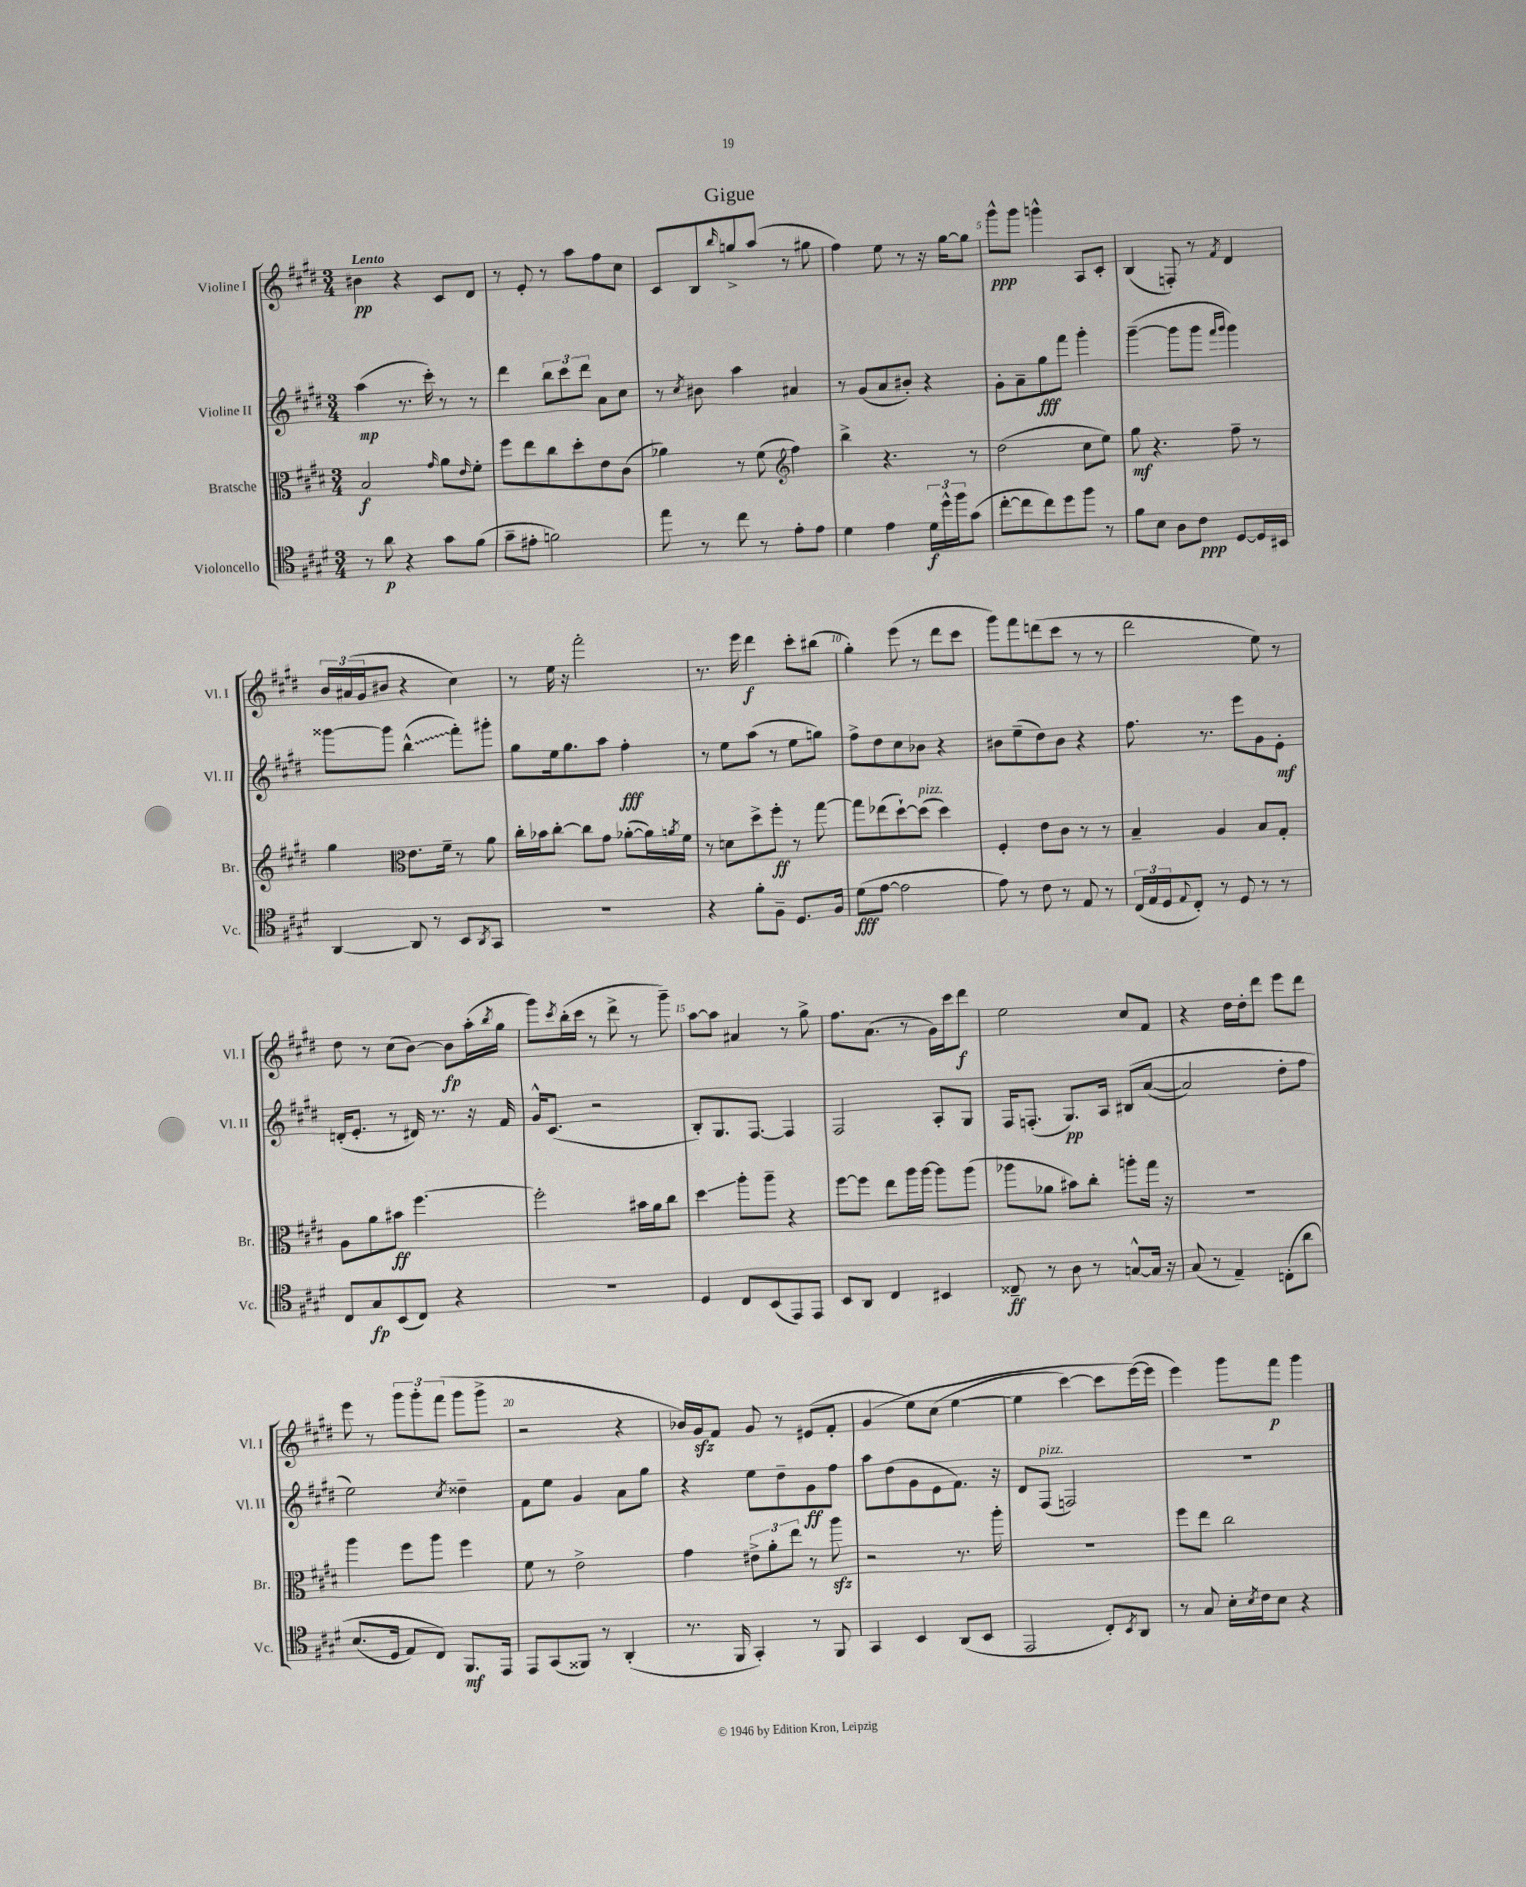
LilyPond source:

\header { title = "Gigue" }
<<
\new StaffGroup <<
\new Staff = "s0" \with { instrumentName = "Violine I" shortInstrumentName = "Vl. I" } {
    \clef treble \key e \major \numericTimeSignature \time 3/4 \tempo "Lento"
    bis'4\pp r4 cis'8 dis'8 |
    r8 e'8-. r8 a''8 fis''8 cis''8 |
    cis'8 b8 \grace { b''16 } g''8-> a''8( r8 gis''8 |
    fis''4) e''8 r8 r16 gis''16~ gis''8 |
    gis'''8-^\ppp gis'''8 g'''4-^ a8 cis'8-. |
    b4( f8-.) r8 \acciaccatura { fis'8 } dis'4 |
    \tuplet 3/2 { b'16 ais'16( gis'16 } bis'8 r4 cis''4) |
    r8 e''16 r16 fis'''2-. |
    r8. e'''16 dis'''4\f cis'''8-. bis''8( |
    gis''4-.) e'''8( r8 dis'''8 cis'''8 |
    gis'''8) fis'''8 d'''8( cis'''8 r8 r8 |
    dis'''2 e''8) r8 |
    dis''8 r8 cis''8( b'8~) b'8\fp a''16-.( \acciaccatura { b''8 } gis''16 |
    gis'''8) \acciaccatura { cis'''8 } b''16-.( cis'''16 r8 dis'''8-> r8 gis'''8--) |
    a''8~ a''8 ais'4 r8 gis''8-> |
    fis''8. a'8.( r8 gis'16) cis'''16 dis'''8\f |
    e''2 cis''8 fis'8 |
    r4 dis''16 dis''16-. dis'''8 e'''8 dis'''8 |
    e'''8 r8 \tuplet 3/2 { gis'''8 gis'''8-. fis'''8( } gis'''8 gis'''8-> |
    r2 r4 |
    bes'16) gis'16\sfz fis'8 gis'8 r8 eis'8( fis'8-. |
    gis'4\( e''8) cis''8( e''4~ |
    e''4 cis'''4~) cis'''8 e'''16~(\) e'''16 |
    e'''4) gis'''8 fis'''8\p gis'''4 \bar "|." |
}
\new Staff = "s1" \with { instrumentName = "Violine II" shortInstrumentName = "Vl. II" } {
    \clef treble \key e \major \numericTimeSignature \time 3/4
    a''4\mp( r8. cis'''16-.) r8 r8 |
    dis'''4 \tuplet 3/2 { b''8 cis'''8 dis'''8 } a'8 cis''8 |
    r8 \acciaccatura { cis''8 } bis'8 a''4 ais'4 |
    r8 gis'8( a'8 bis'8-.) r4 |
    gis'8-. a'8-- gis''8\fff fis'''8 gis'''4-. |
    gis'''4~--( gis'''8 gis'''8 \grace { fis'''16 gis'''16 } gis'''4) |
    gisis'''8~ gisis'''8 \once \override Glissando.style = #'zigzag b''4-^\glissando( fis'''8-.) gis'''8-. |
    gis''8 e''16 gis''8. a''8 fis''4-.\fff |
    r8 e''8 a''8( r8 e''8 g''8) |
    fis''8-> dis''8 cis''8 bes'8 r4 |
    bis'8 e''8--( dis''8) bis'8 r4 |
    fis''8. r8. e'''8 gis'8 e'8-.\mf |
    d'16-.( e'8.-. r8 dis'16) r8. r16 fis'16 |
    gis'16-^ cis'8.( r2 |
    b8-.) gis8. fis8.~ fis4 |
    fis2 a8-. gis8 |
    fis16 f8.-.( gis8.\pp) a16 bis8\( a'8~( |
    a'2) dis''8-. fis''8 |
    e''2\) \acciaccatura { cis''8 } disis''4-- |
    fis'8 e''8 gis'4 a'8 gis''8 |
    r4 e''8 dis''8-- gis'8\ff fis''8 |
    a''8 dis''8( gis'8 e'8 fis'8.) r16 |
    dis'8 fis8^\markup { \italic "pizz." }( f2) |
    R2. \bar "|." |
}
\new Staff = "s2" \with { instrumentName = "Bratsche" shortInstrumentName = "Br." } {
    \clef alto \key e \major \numericTimeSignature \time 3/4
    b2\f \grace { gis'16 } a'8 \grace { e'16 } fis'8-. |
    fis''8 e''8 cis''8 dis''8-. e'8 cis'8( |
    aes'4) r8 fis'8( \clef treble fis''4) |
    b''4-> r4. r8 |
    dis''2( cis''8 e''8) |
    gis''8\mf r4. fis''8-- r8 |
    gis''4 \clef alto e'8. fis'16-- r8 a'8 |
    cis''16-. bes'16 cis''8~-. cis''8 gis'8 aes'8~-.( aes'16) \acciaccatura { a'8 } fis'16 |
    r8 d'8 dis''8-> fis''8-.\ff r8 gis''8~ |
    gis''8 ees''8( dis''8~-!) dis''8^\markup { \italic "pizz." }( dis''4) |
    fis4-. e'8 cis'8 r8 r8 |
    b4-- a4 b8 gis8-. |
    a8 a'8 bis'8\ff fis''4.~ |
    fis''2-. bis'16 a'16 cis''8 |
    dis''4\glissando a''8-. a''8-- r4 |
    fis''8~ fis''8 e''8 a''16 a''16~ a''8 a''8( |
    aes''8 aes'8 bis'8) cis''8-. a''8-. gis''16 r16 |
    R2. |
    a''4 fis''8 a''8 fis''4 |
    fis'8 r8 e'2-> |
    gis'4 \tuplet 3/2 { eis'8-> a'8-. e''8 } r8 a''8\sfz |
    r2 r8. a''16-. |
    r2. |
    fis''8 e''8 cis''2 \bar "|." |
}
\new Staff = "s3" \with { instrumentName = "Violoncello" shortInstrumentName = "Vc." } {
    \clef tenor \key e \major \numericTimeSignature \time 3/4
    r8 a'8\p r4 gis'8 fis'8( |
    gis'8-- eis'8-. f'2) |
    e''8 r8 cis''8 r8 e'8-. e'8 |
    dis'4 e'4 \tuplet 3/2 { dis'16\f dis''16-^ fis''16 } gis'8( |
    cis''8~-. cis''8 cis''8) dis''8 fis''8 r8 |
    fis'8 b8 a8 cis'8\ppp dis8~ dis16 bis,16 |
    a,4~ a,8 r8 b,8 \acciaccatura { a,8 } gis,8 |
    R2. |
    r4 fis'8-. fis8-- dis8. fis16 |
    dis'8\fff( e'8~ e'2 |
    e'8) r8 cis'8 r8 e8 r8 |
    \tuplet 3/2 { cis16( e16 dis16 } \appoggiatura { e8 } cis8-.) r8 dis8 r8 r8 |
    cis8 gis8\fp b,8( cis8) r4 |
    R2. |
    dis4 cis8 b,8( e,8) e,8 |
    b,8 a,8 cis4 bis,4 |
    cisis8--\ff r8 a8 r8 g8~-^ g16 r16 |
    gis8( r8 e4--) c8-.\( a'8 |
    b8.( dis16 e8) cis8\) fis,8.\mf e,16 |
    e,8 gis,8( fisis,8) r8 a,4-.( |
    r8. fis,16 gis,4-.) r8 fis,8 |
    gis,4 b,4 a,8( b,8 |
    e,2 cis8-.) \acciaccatura { b,8 } a,8 |
    r8 gis8 b16-. \acciaccatura { b8 } cis'16 b8 r4 \bar "|." |
}
>>
>>
\layout { \context { \Score \override BarNumber.break-visibility = ##(#f #t #t) barNumberVisibility = #(every-nth-bar-number-visible 5) } }
